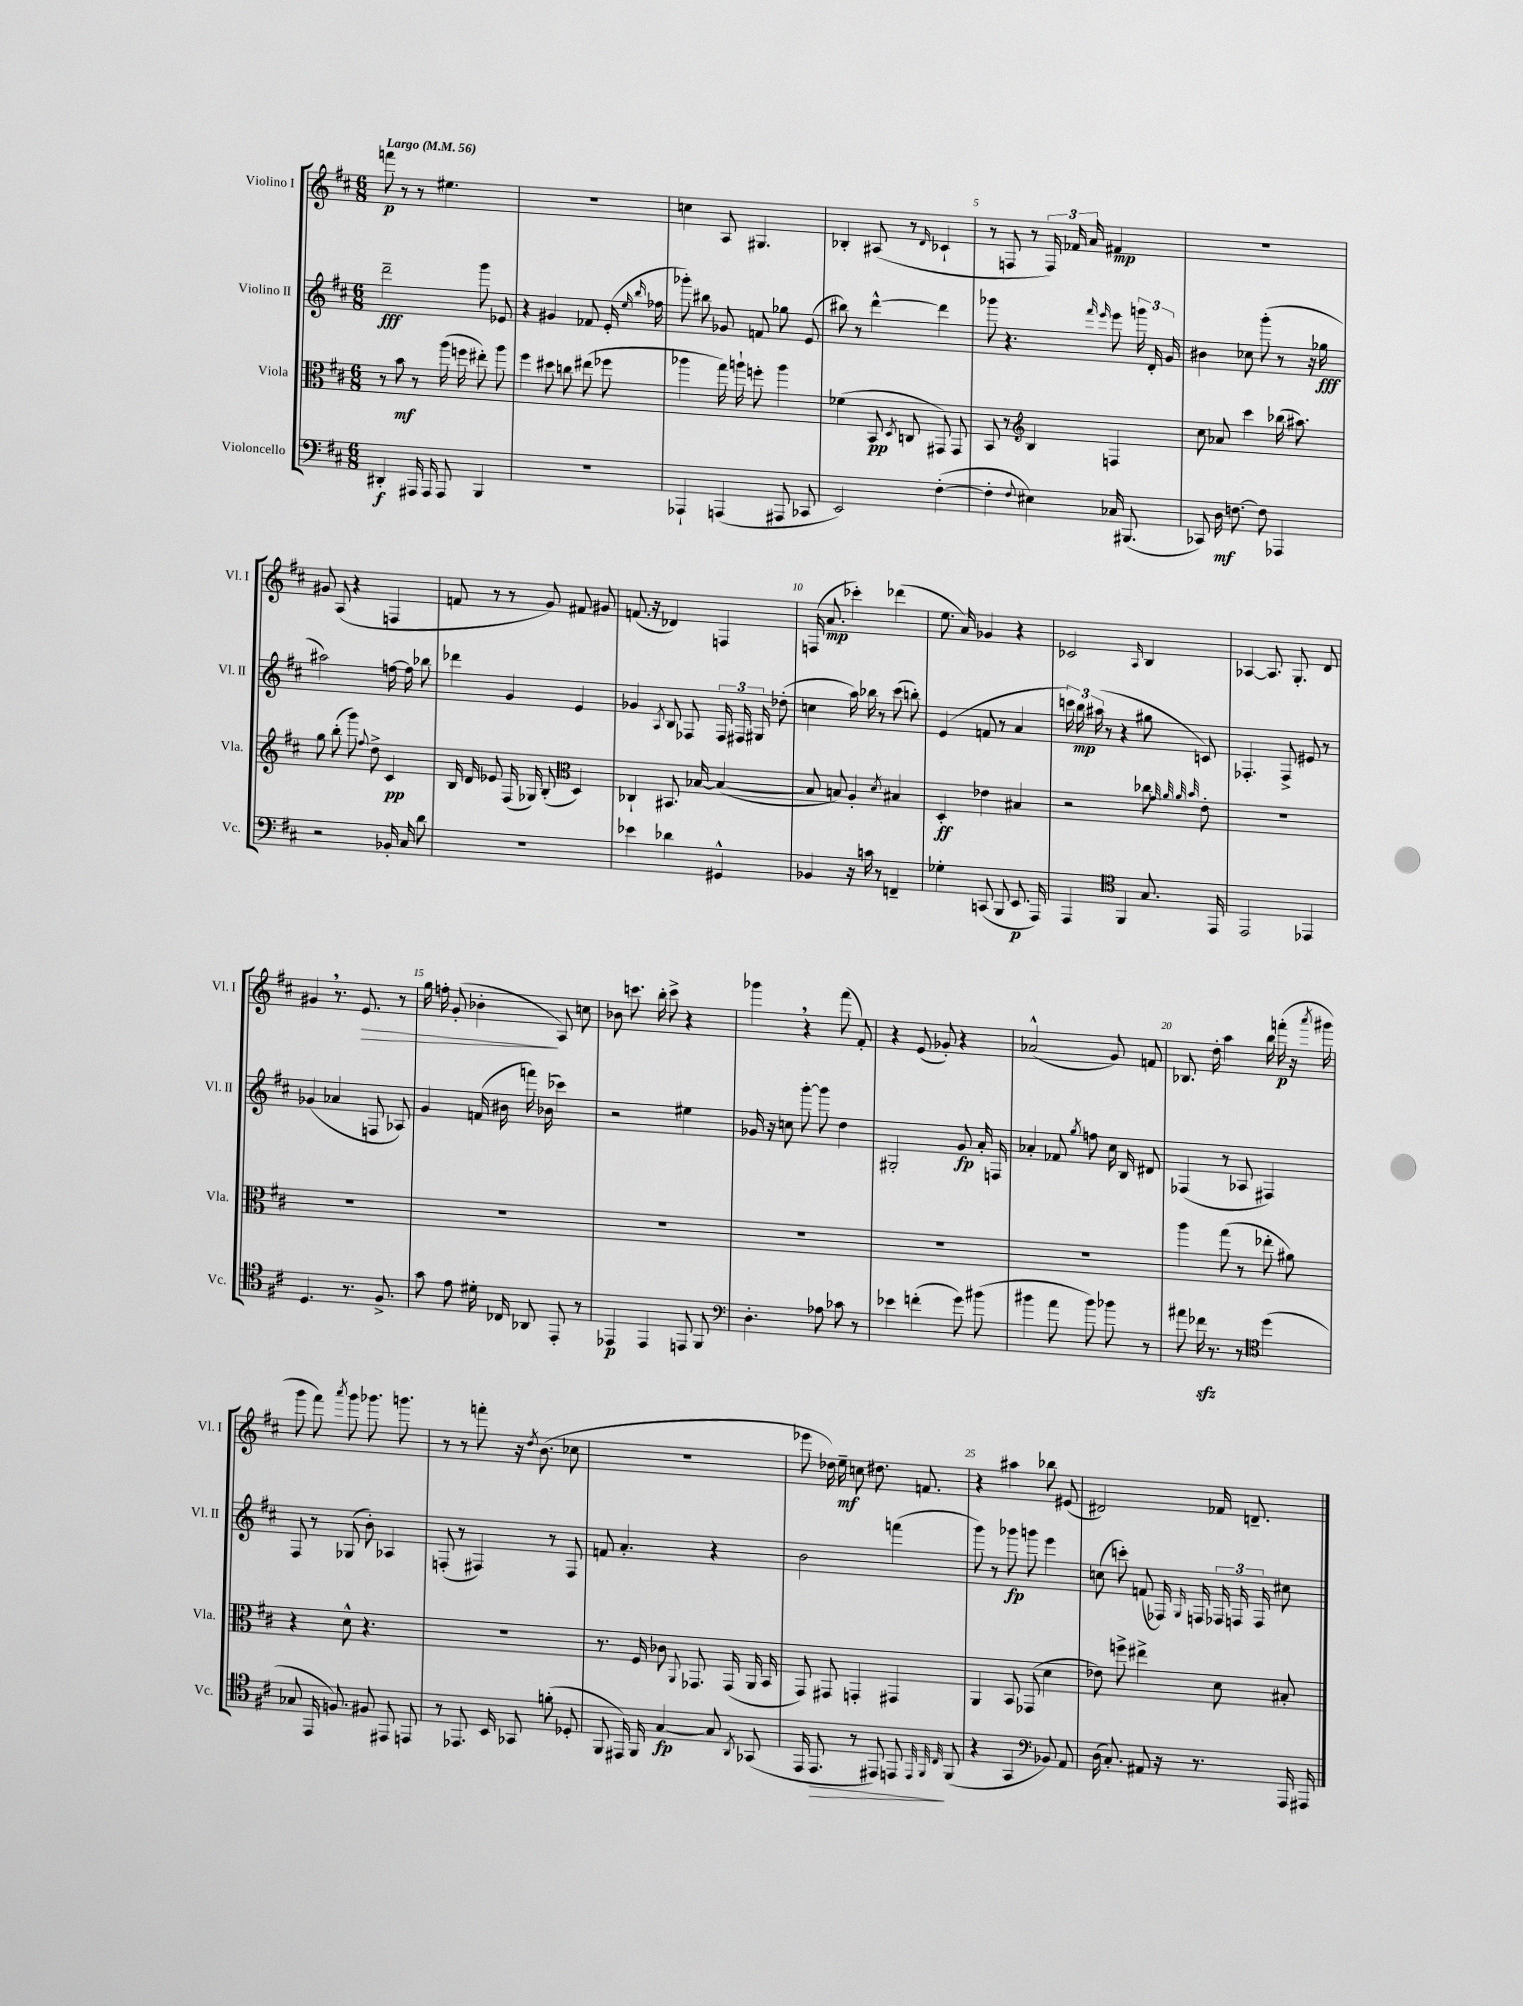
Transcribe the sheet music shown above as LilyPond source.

<<
\new StaffGroup <<
\new Staff = "s0" \with { instrumentName = "Violino I" shortInstrumentName = "Vl. I" } {
    \clef treble \key d \major \numericTimeSignature \time 6/8 \tempo "Largo" 4 = 56
    \autoBeamOff f'''8\p r8 r8 eis''4. |
    R2. |
    c''4 a8 gis4. |
    bes4-. ais8( r8 \grace { d'16 } ces'4-! |
    r8 f8 r8 \tuplet 3/2 { f16) fes'16 a'16 } fis'4\mp |
    R2. |
    gis'8 a8( r4 f4 |
    f'8 r8 r8 g'8) fis'8 gis'8 |
    f'8.( r16 des'4) f4 |
    f16( a'8.\mp ces'''4-.) des'''4( |
    e''8. a'16) ges'4 r4 |
    ces'2 \grace { a16 } b4 |
    aes4~ aes8. g8.-. d'8 |
    gis'4 \breathe r8. e'8.\> r8 |
    g''16 f''16-. g'8-.( bes'4-.\! a8) c''8 |
    bes'8 c'''8. b''16-. c'''8-> r4 |
    ges'''4 \breathe r4 fis'''8( fis'8-.) |
    r4 e'8( ges'8-.) r4 |
    aes'2-^( g'8) f'8 |
    bes8. d''16-. a''4 b''16 f'''16-.\p( r16 \acciaccatura { a'''8 } gis'''16 |
    g'''8 fis'''8) \acciaccatura { a'''8 } g'''8 ges'''8. g'''8. |
    r8 r8 f'''8-. r16 \acciaccatura { d''8 } b'8.( ces''8 |
    R2. |
    ees'''8 des''16) e''16--\mf c''8 dis''8. f'8. |
    r4 ais''4 bes''8 eis'8( |
    dis'2) fes'16 d'8.-- \bar "|." |
}
\new Staff = "s1" \with { instrumentName = "Violino II" shortInstrumentName = "Vl. II" } {
    \clef treble \key d \major \numericTimeSignature \time 6/8
    \autoBeamOff d'''2--\fff g'''8 ees'8 |
    r4 gis'4 fes'8 e'16-.( \grace { e''16 b''16 } fes''16 |
    ges'''8-.) bis''8 ges'8 f'8 ges''8 e'8( |
    bis''8) r8 d'''4~-^ d'''4 |
    ges'''8 r4. \grace { fis'''16 e'''16 } e'''8 \tuplet 3/2 { g'''16 d'16-. g'16 } |
    bis'4 ces''8 g'''8-.( r8 r16 ges''16\fff |
    ais''2) f''16~ f''16 bes''8 |
    des'''4 g'4 e'4 |
    ges'4 \acciaccatura { a8 } b8 fes8 \tuplet 3/2 { fes16 fis16 gis16 } des''8-.( |
    c''4 a''16) bes''16 r8 cis'''8( b''8-.) |
    e'4( f'8 r8 a'4 |
    \tuplet 3/2 { c'''16) b''16\mp ais''16( } r8 r4 gis''8 c'8) |
    fes4.-. fes8-> eis'8 r8 |
    ges'4( aes'4 f8 aes8) |
    g'4 f'16( bis'16 f'''16) bes'16( ces'''4) |
    r2 eis''4 |
    ges'16 r16 c''8 g'''8~-. g'''8 d''4 |
    gis2-. g'8\fp a'16-. f16 |
    aes'4-. fes'8 \acciaccatura { g''8 } f''8 cis''16 b16 dis'8 |
    fes4( r8 aes8 fis4) |
    fis8 r8 ges8( b'8-.) aes4 |
    f8-.( r8 fis4) r8 fis8 |
    f'8 a'4.-. r4 |
    b'2 f'''4( |
    g'''8) r8 ges'''8\fp g'''8 e'''4 |
    c''8( c'''8-.) f'8( fes16) \grace { g16 } f16 \tuplet 3/2 { fes16 f16 f16 } cis''8 \bar "|." |
}
\new Staff = "s2" \with { instrumentName = "Viola" shortInstrumentName = "Vla." } {
    \clef alto \key d \major \numericTimeSignature \time 6/8
    \autoBeamOff r8 b'8\mf r8 a''16( f''16 eis''8-.) a''8 |
    fis''4 dis''8 c''8 eis''8( fes''8 |
    aes''4 g''16) a''16-! f''8-. a''4 |
    fes'4( b,8\pp \acciaccatura { d8 } c8 gis,8) gis,8 |
    b,8 r8 \clef treble b4 f4 |
    cis''8 aes'8 cis'''4 bes''16( ais''8.) |
    g''8 b''8-.( g'''8) \appoggiatura { fis''8 } d''8-> cis'4\pp |
    b16 d'16 ees'8 fis16( ges16) b8-.( \clef alto d4) |
    ces4-! bis,8. bes16~ bes4~( |
    bes8 b8) a4-. \acciaccatura { d'8 } bis4 |
    d4-.\ff ees'4 bis4 |
    r2 ces''8 \grace { g'32 a'32 a'32 b'32 } e'8-. |
    R2. |
    R2. |
    R2. |
    R2. |
    R2. |
    R2. |
    R2. |
    a''4 g''8( r8 ees''8-. ais'8) |
    r4 d'8-^ r4. |
    R2. |
    r8. fis16 ces'8 \appoggiatura { a,8 } ges,8. ges,16( a,16 b,16 |
    g,8) gis,8 g,4-. gis,4 |
    a,4 b,8 ges,8( d'4 |
    ees'8) f''8-> eis''4-> d'8 bis8-. \bar "|." |
}
\new Staff = "s3" \with { instrumentName = "Violoncello" shortInstrumentName = "Vc." } {
    \clef bass \key d \major \numericTimeSignature \time 6/8
    \autoBeamOff dis,4-.\f ais,,16 ais,,16 ais,,8 b,,4 |
    R2. |
    aes,,4-! a,,4( ais,,8 ces,8 |
    e,2) fis4~-.( |
    fis4-. \appoggiatura { fis8 } eis4) ces16 bis,,8.( |
    ces,8) d16\mf f8.~ f8 aes,,4 |
    r2 bes,16-. cis16 d'8 |
    R2. |
    ees'4 des'4 gis,4-^ |
    bes,4 r16 c'16 r8 f,4-- |
    ges4-. c,8( b,,8 e,8.\p a,,16) |
    a,,4 \clef tenor fis,4 g8. e,16 |
    e,2 ees,4 |
    d4. r8. fis8.-> |
    g'8 e'8 dis'16-. ces16 aes,8 e,8-. r8 |
    ees,4\p ees,4 e,8 fis,8 |
    \clef bass d4.-. aes8 ces'8 r8 |
    ees'4 f'4-.( g'8) bis'8( |
    bis'4 a'8 bis'8) bes'8 r8 |
    ais'8 fes'16\sfz r8. r8 \clef tenor d''4( |
    ges8 e,16 f8.) fis8 eis,8 e,8 |
    r8 ees,8. b,16 ges,8 f'8-.( des8-. |
    fis,8 eis,16) fis,16 g4~\fp g8 \acciaccatura { a,8 } ges,8( |
    e,16 e,8.\> r8 eis,8) e,8\! \grace { e,32 fis,32 cis32 } fis,8( |
    r4 g,4 \clef bass bes,8) a,8 |
    d16( cis8.-.) ais,8 r16 r8. a,,16 ais,,16 \bar "|." |
}
>>
>>
\layout { \context { \Score \override BarNumber.break-visibility = ##(#f #t #t) barNumberVisibility = #(every-nth-bar-number-visible 5) } }
